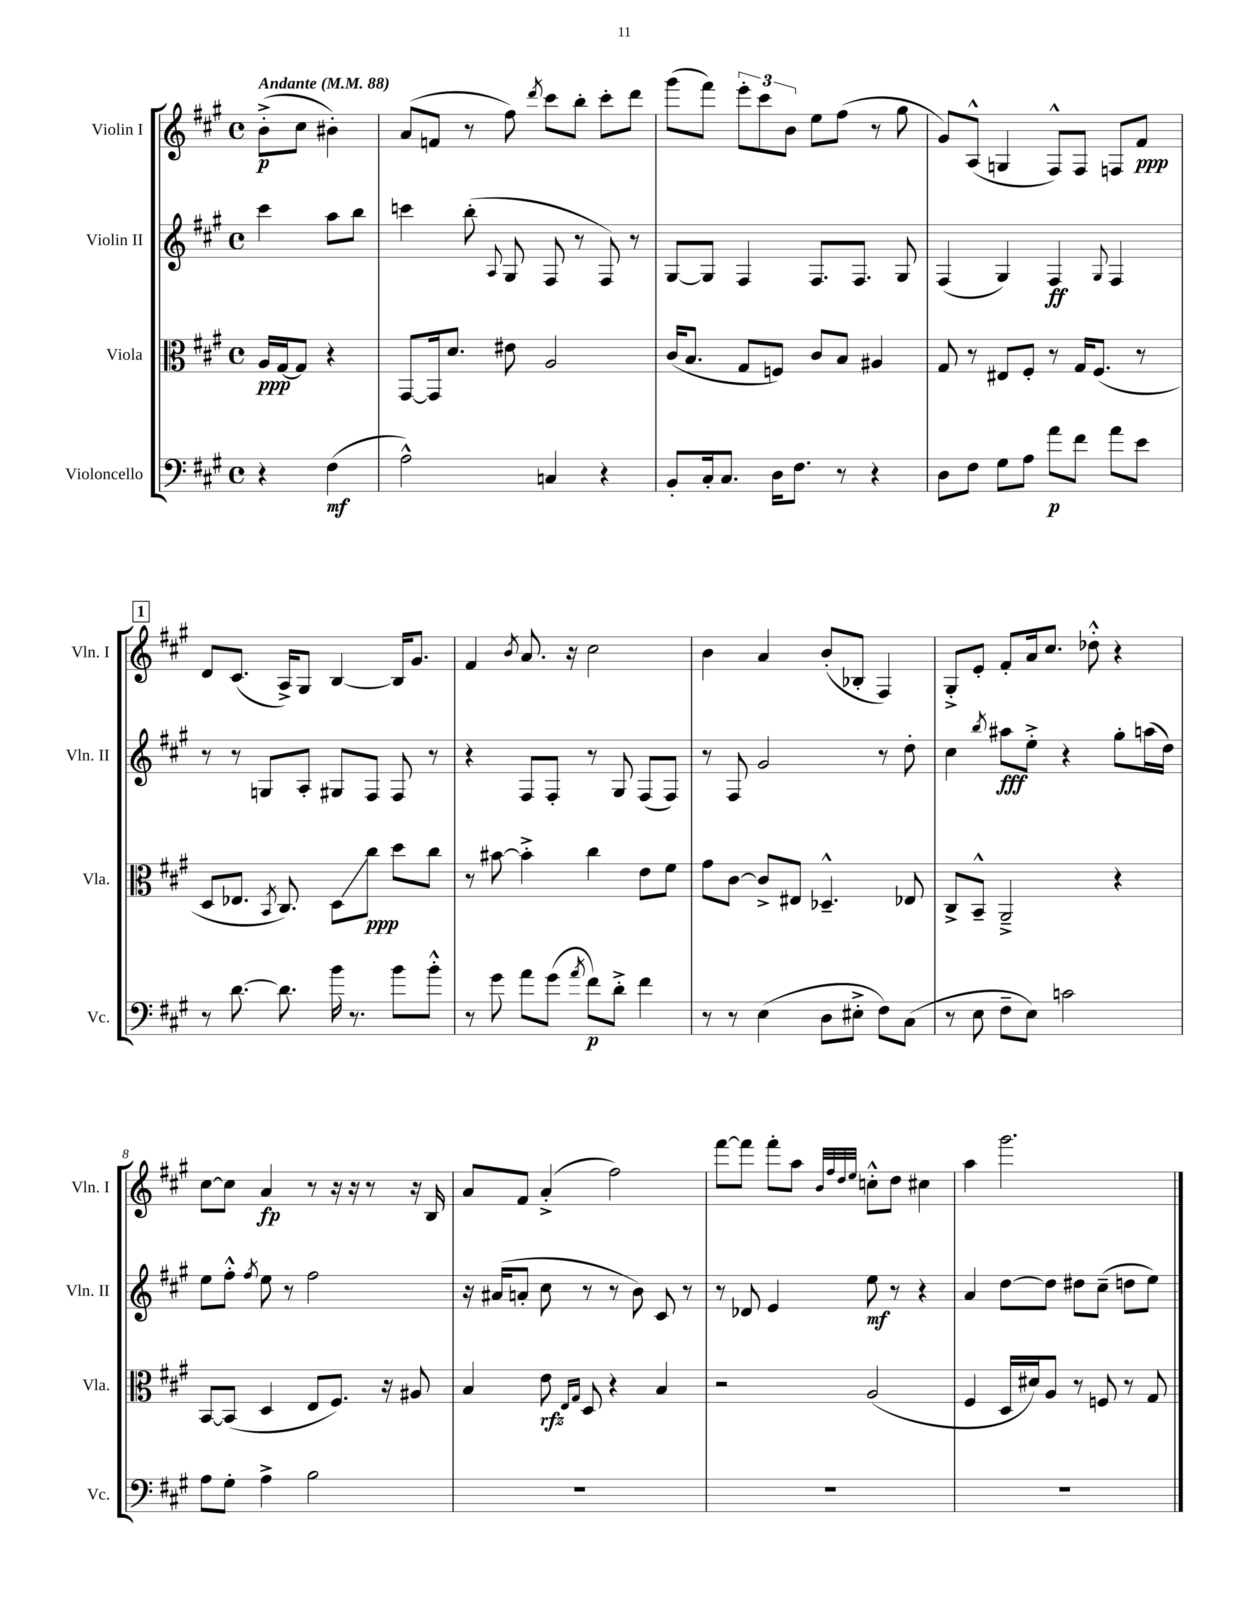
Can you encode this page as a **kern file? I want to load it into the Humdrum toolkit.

**kern	**kern	**kern	**kern
*staff4	*staff3	*staff2	*staff1
*clefF4	*clefC3	*clefG2	*clefG2
*k[f#c#g#]	*k[f#c#g#]	*k[f#c#g#]	*k[f#c#g#]
*M4/4	*M4/4	*M4/4	*M4/4
*met(c)	*met(c)	*met(c)	*met(c)
*MM88	*MM88	*MM88	*MM88
4r	16A	4ccc#	(8b'^
.	[16G#	.	.
.	8G#]	.	8cc#
(4F#	4r	8aa	4b#')
.	.	8bb	.
=	=	=	=
2A^^)	[8GG#	4ccc	(8a
.	16GG#]	.	8f
.	8.d	.	.
.	.	(8bb'	8r
.	.	8qqA	.
.	8e#	8G#	8ff#)
.	.	.	8qddd
4C	2A	8F#	8ccc#
.	.	8r	8bb'
4r	.	8F#)	8ccc#'
.	.	8r	8ddd
=	=	=	=
8BB'	(16c#	[8G#	(8ggg#
.	8.B	.	.
16C#'	.	8G#]	8fff#)
8.C#	.	.	.
.	8G#	4F#	12eee'
.	.	.	12ccc#
16D	8F)	.	.
.	.	.	12b
8.F#	.	.	.
.	8c#	8.F#	8ee
8r	8B	.	(8ff#
.	.	8.F#	.
4r	4A#	.	8r
.	.	8G#	8gg#
=	=	=	=
8D	8G#	(4F#	8g#)
8F#	8r	.	(8A^^
8G#	8E#	4G#)	4G
8A	8F#'	.	.
8a	8r	4F#	8F#^^)
8f#	16G#	.	8F#
.	(8.F#	.	.
.	.	8qqG#	.
8a	.	4F#	8F
8e	8r	.	8f#
=	=	=	=
8r	8D	8r	8d
[8.d	8.E-	8r	(8.c#
.	.	8G	.
.	8qBB	.	.
8.d]	8.C#)	.	16A^)
.	.	8A'	8G#
16b	8D	8G#	[4B
8.r	.	.	.
.	8cc#	8F#	.
8b	8dd	8F#	16B]
.	.	.	8.g#
8b'^^	8cc#	8r	.
=	=	=	=
8r	8r	4r	4f#
8g#	[8b#	.	.
.	.	.	8qb
8a	4b#'^]	8F#	8.a
(8g#	.	8F#'	.
.	.	.	16r
8qa	.	.	.
8f#)	4cc#	8r	2cc#
8d'^	.	8G#	.
4f#	8e	(8F#	.
.	8f#	8F#)	.
=	=	=	=
8r	8g#	8r	4b
8r	[8c#	8F#	.
(4E	8c#^]	2g#	4a
.	8E#	.	.
8D	4.D-~^^	.	(8b'
8E#'^	.	.	8B-'
8F#)	.	8r	4F#)
(8C#	8E-	8dd'	.
=	=	=	=
8r	8C#^	4cc#	8G#'^
8E	8BB~^^	.	8e'
.	.	8qbb	.
8F#~	2AA~^	8aa#	8f#'
8E)	.	8ee'^	16a
.	.	.	8.cc#
2c	.	4r	.
.	.	.	8dd-'^^
.	4r	8gg#'	4r
.	.	(16aa	.
.	.	16dd)	.
=	=	=	=
8A	[8BB	8ee	[8cc#
8G#'	(8BB]	8ff#'^^	8cc#]
.	.	8qff#	.
4A^	4D	8ee	4a
.	.	8r	.
2B	8E	2ff#	8r
.	8.F#)	.	16r
.	.	.	16r
.	.	.	8r
.	16r	.	.
.	8A#	.	16r
.	.	.	16B
=	=	=	=
1r	4B	16r	8a
.	.	(16a#	.
.	.	8a'	8f#
.	8e	8cc#	(4a'^
.	16qqE	.	.
.	16qqG#	.	.
.	8D	8r	.
.	4r	8r	2ff#)
.	.	8b)	.
.	4B	8c#	.
.	.	8r	.
=	=	=	=
1r	2r	8r	[8fff#
.	.	8d-	8fff#]
.	.	4e	8fff#'
.	.	.	8aa
.	.	.	32qqb
.	.	.	32qqff#
.	.	.	32qqdd
.	.	.	32qqee
.	(2A	8ee	8cc'^^
.	.	8r	8dd
.	.	4r	4cc#
=	=	=	=
1r	4F#	4a	4aa
.	16D	[8dd	2.ggg#
.	16d#)	.	.
.	8A	8dd]	.
.	8r	8dd#	.
.	8F	(8cc#~	.
.	8r	8dd	.
.	8G#	8ee)	.
==	==	==	==
*-	*-	*-	*-
